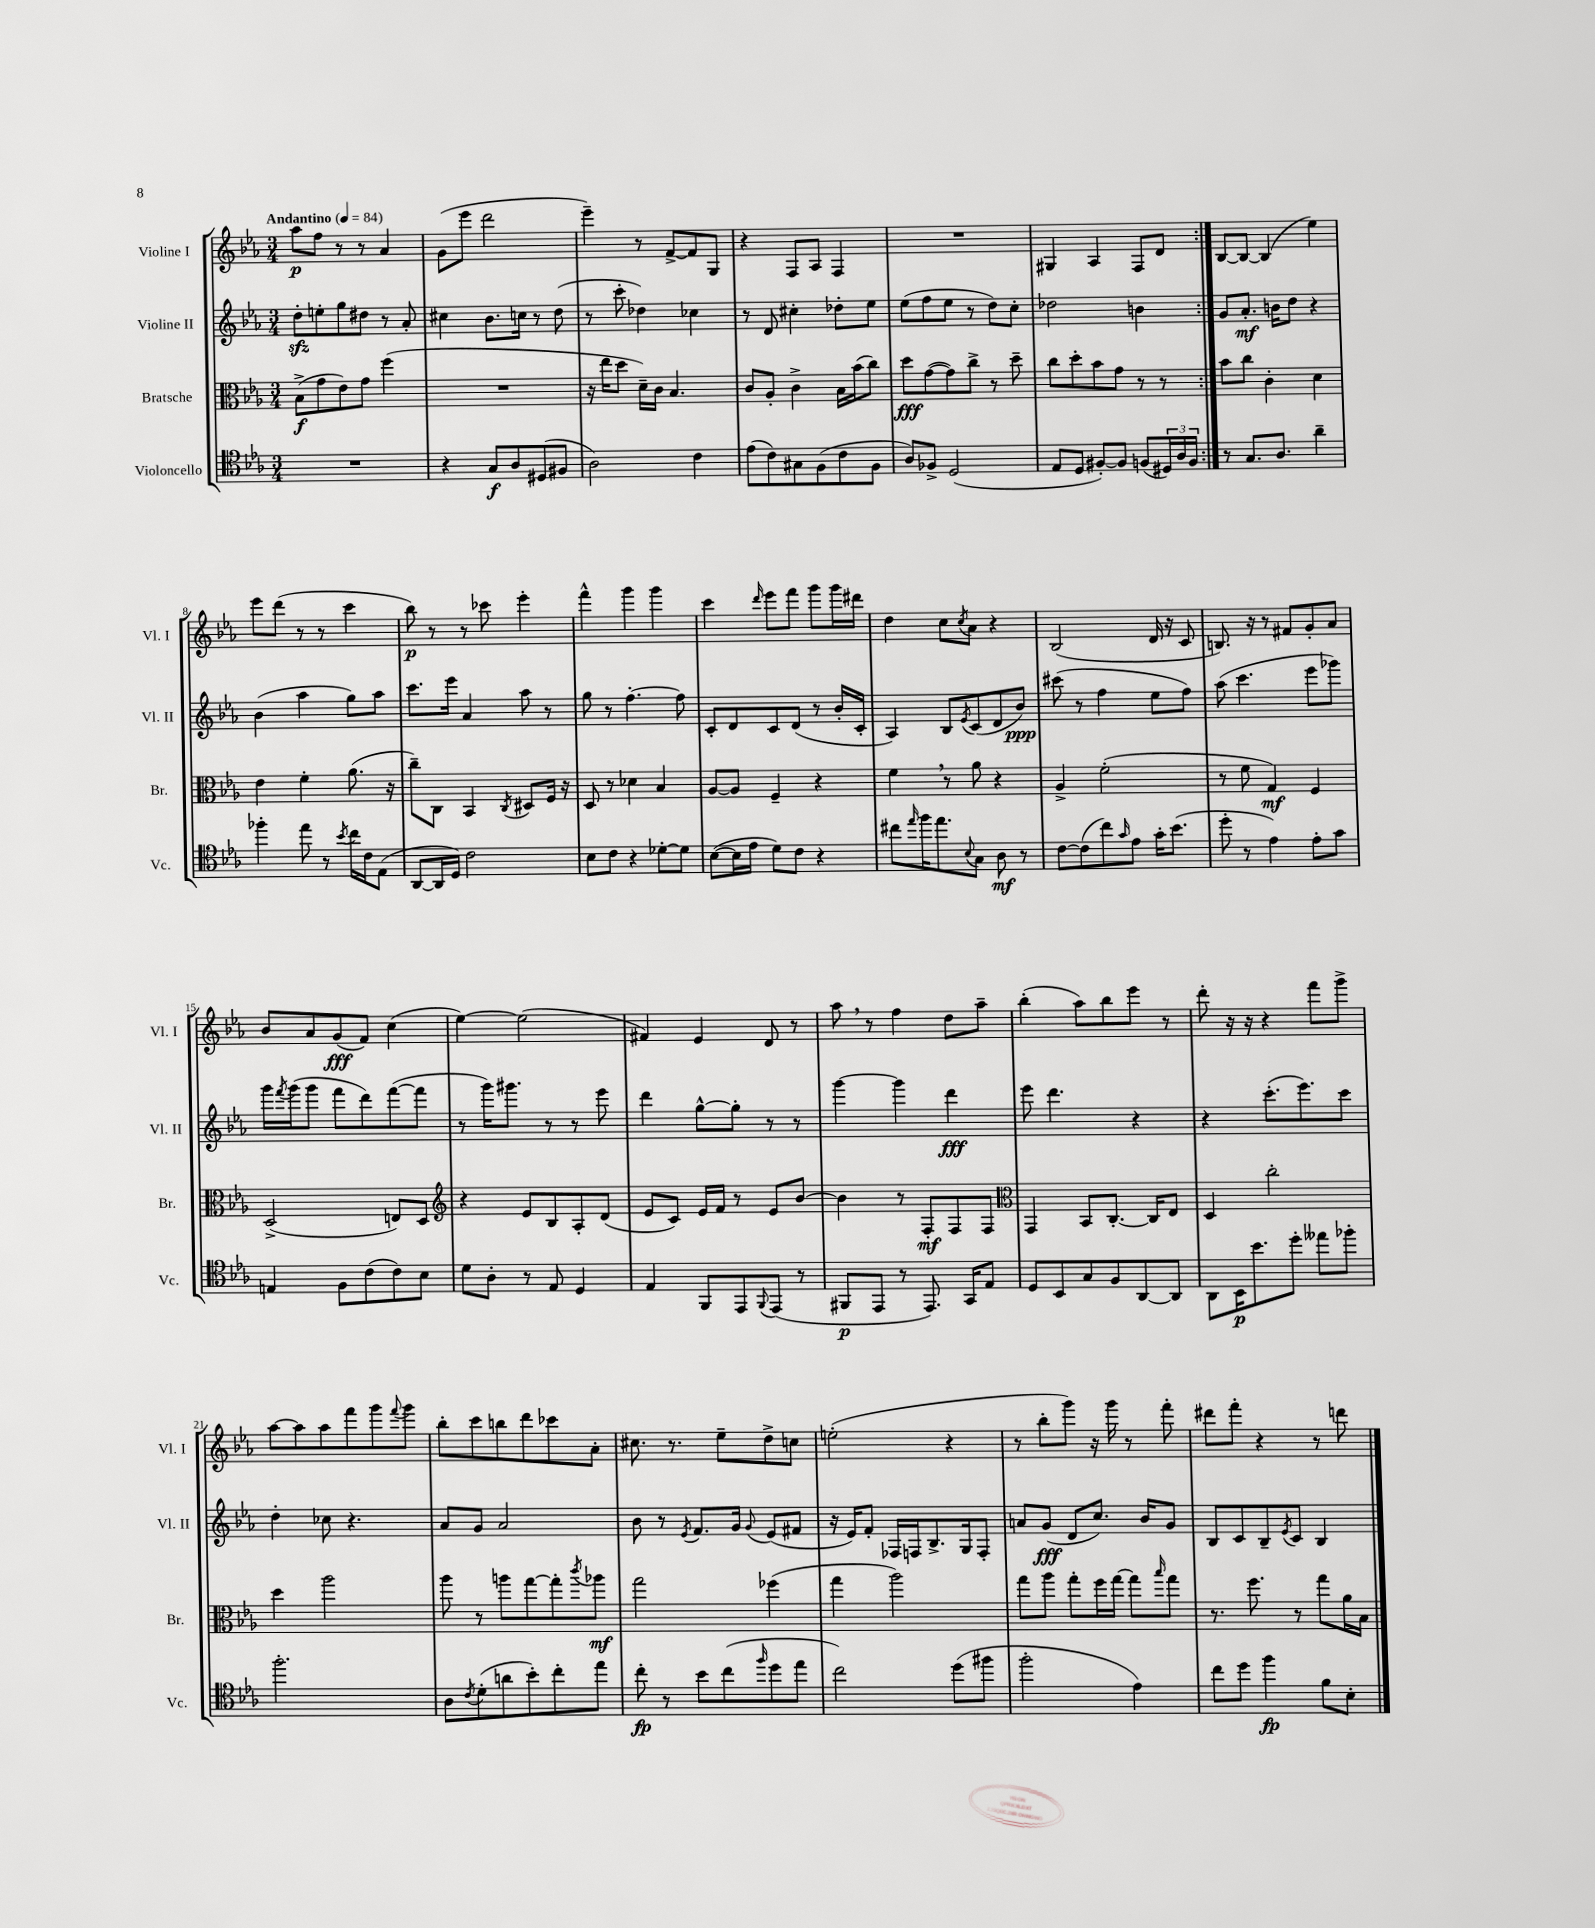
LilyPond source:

<<
\new StaffGroup <<
\new Staff = "s0" \with { instrumentName = "Violine I" shortInstrumentName = "Vl. I" } {
    \clef treble \key ees \major \numericTimeSignature \time 3/4 \tempo "Andantino" 4 = 84
    \repeat volta 2 { aes''8\p f''8 r8 r8 aes'4 |
    g'8( ees'''8 d'''2 |
    ees'''4--) r8 f'8~-> f'8 g8 |
    r4 f8 aes8 f4 |
    R2. |
    gis4 aes4 f8 d'8 | }
    bes8~ bes8~ bes4( ees''4) |
    ees'''8 d'''8( r8 r8 c'''4 |
    bes''8\p) r8 r8 ces'''8 ees'''4-. |
    f'''4-^ g'''4 g'''4 |
    c'''4 \grace { d'''16 } ees'''8 f'''8 g'''8 g'''16 dis'''16 |
    d''4 c''8 \acciaccatura { c''8 } aes'8 r4 |
    bes2( d'16 r16 c'8 |
    b8.) r16 r8 fis'8 g'8-. aes'8 |
    bes'8 aes'8 g'8\fff( f'8) c''4( |
    ees''4~) ees''2( |
    fis'4) ees'4 d'8 r8 |
    aes''8 \breathe r8 f''4 d''8 aes''8-- |
    bes''4-.( aes''8) bes''8 ees'''8 r8 |
    d'''8-. r16 r16 r4 f'''8 g'''8-> |
    aes''8~ aes''8 aes''8 f'''8 g'''8 \appoggiatura { f'''8 } g'''8 |
    bes''8-. c'''8 b''8 d'''8 ces'''8 aes'8-. |
    cis''8. r8. ees''8-- d''8-> c''8 |
    e''2-.( r4 |
    r8 bes''8-. g'''8) r16 g'''16 r8 f'''8-. |
    dis'''8 f'''8-. r4 r8 d'''8 \bar "|." |
}
\new Staff = "s1" \with { instrumentName = "Violine II" shortInstrumentName = "Vl. II" } {
    \clef treble \key ees \major \numericTimeSignature \time 3/4
    \repeat volta 2 { d''8-.\sfz e''8-. g''8 dis''8 r8 aes'8-. |
    cis''4 bes'8. c''16 r8 d''8( |
    r8 c'''8-. des''4) ces''4 |
    r8 d'8 cis''4-. des''8-. ees''8 |
    ees''8( f''8 ees''8 r8 d''8) c''8-. |
    des''2 b'4 | }
    g'8 aes'8.-.\mf b'16 d''8 r4 |
    bes'4( aes''4 g''8) aes''8 |
    c'''8. ees'''16 aes'4 aes''8 r8 |
    g''8 r8 f''4.~-. f''8 |
    c'8-. d'8 c'8 d'8( r8 bes'16-. c'16-. |
    aes4) bes8 \acciaccatura { ees'8 } c'8( d'8 bes'8\ppp) |
    cis'''8( r8 f''4 ees''8 f''8) |
    aes''8( c'''4. ees'''8 ges'''8) |
    g'''16 \acciaccatura { f'''8 } g'''16( g'''8 f'''8 d'''8) f'''8~( f'''8 |
    r8 g'''16) gis'''8. r8 r8 ees'''8 |
    d'''4 g''8~-^ g''8-. r8 r8 |
    g'''4~ g'''4 d'''4\fff |
    ees'''8 d'''4. r4 |
    r4 c'''8.-.( ees'''8.) c'''8 |
    d''4-. ces''8 r4. |
    aes'8 g'8 aes'2 |
    bes'8 r8 \acciaccatura { ees'8 } f'8. g'16 \appoggiatura { g'8 } ees'8( fis'8 |
    r16 ees'16) f'8-. fes16 f16 bes8.-> g16 f8-. |
    a'8 g'8\fff( d'8 c''8.) bes'16 g'8 |
    bes8 c'8 bes8-- \acciaccatura { ees'8 } c'8 bes4 \bar "|." |
}
\new Staff = "s2" \with { instrumentName = "Bratsche" shortInstrumentName = "Br." } {
    \clef alto \key ees \major \numericTimeSignature \time 3/4
    \repeat volta 2 { bes8->\f( g'8 ees'8) g'8 f''4( |
    R2. |
    r16 ees''16 d''8 d'16--) c'16 bes4. |
    c'8 aes8-. c'4-> bes16 bes'16( c''8) |
    d''8\fff g'8~( g'8) c''8-> r8 d''8-- |
    c''8 d''8-. bes'8 g'8 r8 r8 | }
    bes'8 c''8 c'4-. d'4 |
    ees'4 f'4-. aes'8.( r16 |
    c''8--) c8 bes,4 \acciaccatura { c8 } dis8 f16 r16 |
    d8 r8 des'4 bes4 |
    aes8~ aes8 f4-- r4 |
    f'4 \breathe r8 aes'8 r4 |
    aes4-> f'2-.( |
    r8 f'8 g4\mf) f4 |
    d2->( e8) d8 |
    \clef treble r4 ees'8 bes8 aes8-. d'8( |
    ees'8 c'8) ees'16 f'16 r8 ees'8 bes'8~ |
    bes'4 r8 f8-.\mf f8 f8 |
    \clef alto g,4 bes,8 c8.~-. c16 ees8 |
    d4 c''2-. |
    d''4 aes''2 |
    aes''8 r8 a''8 g''8~ g''8-. \acciaccatura { c'''8 } aes''8\mf |
    g''2 fes''4( |
    g''4 aes''2) |
    g''8 aes''8 g''8-. f''16 g''16~ g''8 \grace { bes''16 } g''8 |
    r8. f''8. r8 g''8 aes'16 bes16 \bar "|." |
}
\new Staff = "s3" \with { instrumentName = "Violoncello" shortInstrumentName = "Vc." } {
    \clef tenor \key ees \major \numericTimeSignature \time 3/4
    \repeat volta 2 { R2. |
    r4 g8\f aes8 dis8( fis8 |
    aes2) c'4 |
    ees'8( c'8) gis8 f8( c'8 f8 |
    aes8) fes8-> d2( |
    ees8 d8 fis8~-.) fis8 f8( \tuplet 3/2 { dis16) aes16 f16 } | }
    r8 g8. aes8. aes'4-- |
    fes''4-. ees''8 r8 \acciaccatura { bes'8 } c''16 c'16 ees8( |
    aes,8~ aes,16 d16) c'2 |
    bes8 c'8 r4 des'8~-. des'8 |
    bes8~( bes16 ees'16 d'8) c'8 r4 |
    cis''8 \grace { ees''16 } f''16 ees''8. \appoggiatura { bes8 } g8 aes8\mf r8 |
    c'8~ c'8( c''8) \grace { g'16 } ees'8 g'16-. bes'8.( |
    d''8-. r8 ees'4) ees'8-. g'8 |
    e4 f8 c'8( c'8) bes8 |
    d'8 aes8-. r8 ees8 d4 |
    ees4 f,8 ees,8 \appoggiatura { f,8 } ees,8( r8 |
    fis,8\p ees,8 r8 ees,8.) g,16 ees8 |
    d8 bes,8 g8 f8 aes,8~ aes,8 |
    aes,8 bes,16\p bes'8. d''8-. eeses''8 fes''8-. |
    f''2.-. |
    aes8 \acciaccatura { c'8 } d'8-.( a'8 bes'8-.) c''8-. ees''8 |
    c''8-.\fp r8 bes'8 c''8( \grace { f''16 } d''8 ees''8 |
    c''2) d''8( fis''8 |
    f''2-. ees'4) |
    c''8 d''8 f''4\fp f'8 bes8-. \bar "|." |
}
>>
>>
